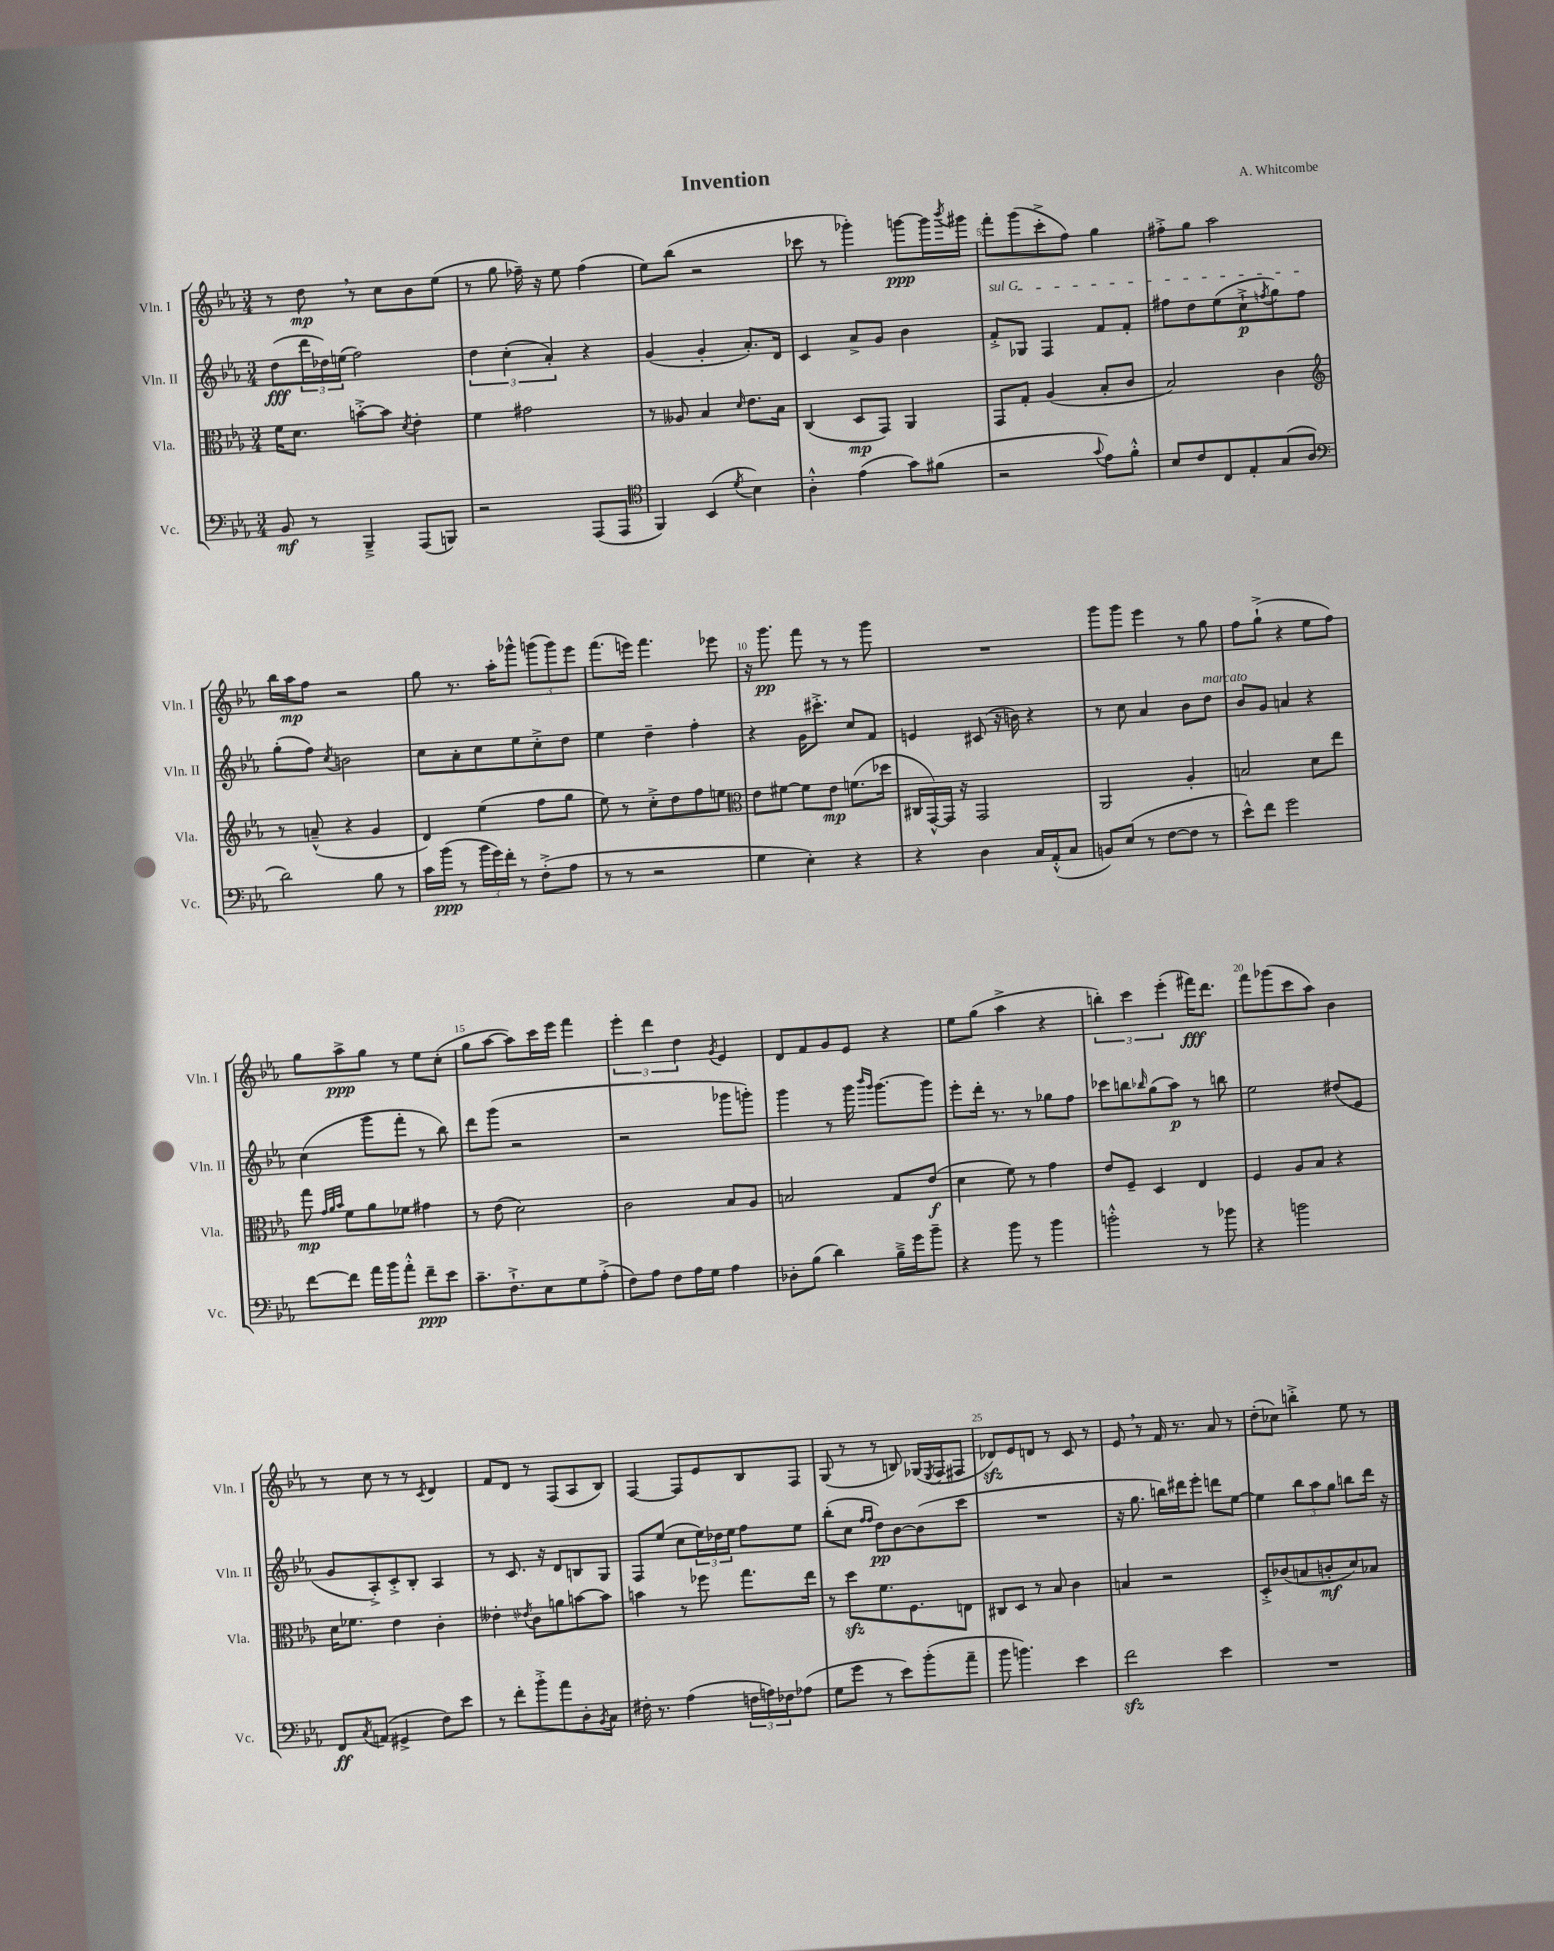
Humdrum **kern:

**kern	**dynam	**kern	**dynam	**kern	**dynam	**kern	**dynam
*part4	*part4	*part3	*part3	*part2	*part2	*part1	*part1
*staff4	*staff4	*staff3	*staff3	*staff2	*staff2	*staff1	*staff1
*I"Vc.	*	*I"Vla.	*	*I"Vln. II	*	*I"Vln. I	*
*I'Vc.	*	*I'Vla.	*	*I'Vln. II	*	*I'Vln. I	*
*clefF4	*	*clefC3	*	*clefG2	*	*clefG2	*
*k[b-e-a-]	*	*k[b-e-a-]	*	*k[b-e-a-]	*	*k[b-e-a-]	*
*M3/4	*	*M3/4	*	*M3/4	*	*M3/4	*
=1	=1	=1	=1	=1	=1	=1	=1
8BB-/	mf	16f\KL	.	(8dd\L	fff	8r	.
.	.	8.d\J	.	.	.	.	.
8r	.	.	.	24ddd\L	.	8dd,\	mp
.	.	.	.	24dd-X\)	.	.	.
.	.	.	.	(24een\JJ	.	.	.
4BBB-~^/	.	[8bn'^\L	.	2ff\)	.	8r	.
.	.	8b\J]	.	.	.	8cc\L	.
.	.	8qd/	.	.	.	.	.
(8AAA-/L	.	4e-'\	.	.	.	8b-\	.
8BBBn/J)	.	.	.	.	.	(8ee-\J	.
=2	=2	=2	=2	=2	=2	=2	=2
2r	.	4f\	.	6dd\	.	8r	.
.	.	.	.	.	.	8gg\	.
.	.	.	.	(6cc'\	.	.	.
.	.	2g#X\	.	.	.	16ff-X~\)	.
.	.	.	.	.	.	16r	.
.	.	.	.	6a-'/)	.	.	.
.	.	.	.	.	.	8ee-\	.
(8AAA-/L	.	.	.	4r	.	(4ff-\	.
8AAA-/J	.	.	.	.	.	.	.
=3	=3	=3	=3	=3	=3	=3	=3
*clefC4	*	*	*	*	*	*	*
4FF/)	.	8r	.	(4g/	.	8ee-\L)	.
.	.	8A--X/	.	.	.	(8bb-\J	.
(4BB-/	.	4B-/	.	4g'/	.	2r	.
8qd/	.	16qqd/	.	.	.	.	.
4B-\)	.	8.e-\L	.	8.a-'/L)	.	.	.
.	.	16B-\Jk	.	16d/Jk	.	.	.
=4	=4	=4	=4	=4	=4	=4	=4
4A-'^^\	.	(4C/	.	4c/	.	8ccc-X\	.
.	.	.	.	.	.	8r	.
(4e-\	.	8D/L	mp	8a-^/L	.	4ggg-X'\)	.
.	.	8GG/J)	.	8g/J	.	.	.
8g\L)	.	4AA-/	.	4b-\	.	[8gggn\L	ppp
(8f#X\J	.	.	.	.	.	16ggg\L]	.
.	.	.	.	.	.	8qbbb-/	.
.	.	.	.	.	.	16ggg#X\JJ	.
=5	=5	=5	=5	=5	=5	=5	=5
!	!	!	!	!LO:TX:a:i:t=sul G	!	!	!
2r	.	8GG/L	.	8f'^/L	.	8fff'\L	.
.	.	8G'/J	.	8G-X/J	.	(8ggg\	.
.	.	(4A-/	.	4F/	.	8ccc'^\	.
.	.	.	.	.	.	8ff\J)	.
8qqg/	.	.	.	.	.	.	.
8e-\L)	.	8B-'/L	.	8f/L	.	4gg\	.
8f'^^\J	.	8c/J	.	8f'/J	.	.	.
=6	=6	=6	=6	=6	=6	=6	=6
8B-/L	.	2B-/)	.	8ff#X\L	.	8ff#X'^\L	.
8c/	.	.	.	8dd\	.	8gg\J	.
8C/	.	.	.	(8ee-\	.	2aa-\	.
8E-'/	.	.	.	8cc`^\	p	.	.
.	.	.	.	8qffn/	.	.	.
(8G/	.	4c\	.	8gg\)	.	.	.
8A-/J	.	.	.	8ff\J	.	.	.
!!LO:LB:g=z
=7	=7	=7	=7	=7	=7	=7	=7
*clefF4	*	*clefG2	*	*	*	*	*
2d\)	.	8r	.	(8gg'\L	.	16bb-\LL	.
.	.	.	.	.	.	16aa-\J	mp
.	.	(8an~^^/	.	8ff\J)	.	8ff\J	.
.	.	.	.	8qcc/	.	.	.
.	.	4r	.	2bn\	.	2r	.
8B-\	.	4g/	.	.	.	.	.
8r	.	.	.	.	.	.	.
=8	=8	=8	=8	=8	=8	=8	=8
16c\LL	.	4d/)	.	8cc\L	.	8gg\	.
(16b-\JJ	ppp	.	.	.	.	.	.
8r	.	.	.	8a-'\	.	8.r	.
24b-\LL	.	(4ee-\	.	8cc\	.	.	.
24g\)	.	.	.	.	.	.	.
.	.	.	.	.	.	16aa-'\KL	.
24f'\JJ	.	.	.	.	.	.	.
8r	.	.	.	8ee-\	.	8ggg-X^^\J	.
(8F'^\L	.	8ff\L	.	8cc'^\	.	(12gggn\L	.
.	.	.	.	.	.	12ggg\)	.
8A-\J	.	8gg\J	.	8dd\J	.	.	.
.	.	.	.	.	.	12eee-\J	.
=9	=9	=9	=9	=9	=9	=9	=9
8r	.	8ee-\)	.	4ee-\	.	(8.fff\L	.
8r	.	8r	.	.	.	.	.
.	.	.	.	.	.	16eeen\Jk)	.
2r	.	8cc'^\L	.	4dd~\	.	4.fff\	.
.	.	8dd\	.	.	.	.	.
.	.	8ff\	.	4ff'\	.	.	.
.	.	8een\J	.	.	.	8eee-X\	.
=10	=10	=10	=10	=10	=10	=10	=10
*	*	*clefC3	*	*	*	*	*
4G\	.	8e-\L	.	4r	.	16r	.
.	.	.	.	.	.	8.ggg\	pp
.	.	[8f#X\J	.	.	.	.	.
4E-'\)	.	8f#\L]	.	16g\KL	.	8fff\	.
.	.	.	.	8.ccc#X'^\J	.	.	.
.	.	8e-\J	mp	.	.	8r	.
4r	.	(8.fn\L	.	8cc/L	.	8r	.
.	.	.	.	8f/J	.	8ggg\	.
.	.	16dd-X\Jk	.	.	.	.	.
=11	=11	=11	=11	=11	=11	=11	=11
4r	.	16C#X/LL	.	4en/	.	2.r	.
.	.	[16GG^^/)	.	.	.	.	.
.	.	16GG/JJ]	.	.	.	.	.
.	.	16r	.	.	.	.	.
4D\	.	2GG/	.	(8c#X/	.	.	.
.	.	.	.	16r	.	.	.
.	.	.	.	16bn\)	.	.	.
16C/LL	.	.	.	4r	.	.	.
(16AA-'^^/J	.	.	.	.	.	.	.
8C/J	.	.	.	.	.	.	.
=12	=12	=12	=12	=12	=12	=12	=12
8BBn/L)	.	2AA-/	.	8r	.	8ggg\L	.
(8E-/J	.	.	.	8cc\	.	8ggg\J	.
8r	.	.	.	4a-/	.	4eee-\	.
[8F\L	.	.	.	.	.	.	.
8F\J]	.	4A-'/	.	8b-\L	.	8r	.
!	!	!	!	!LO:TX:a:i:t=marcato	!	!	!
8r	.	.	.	8dd\J	.	8gg\	.
=13	=13	=13	=13	=13	=13	=13	=13
8e-^^\L)	.	2Bn/	.	8b-/L	.	8ff\L	.
8f\J	.	.	.	8g/J	.	(8gg`^\J	.
2g\	.	.	.	4an/	.	4r	.
.	.	8d\L	.	4r	.	8ee-\L	.
.	.	8ee-\J	.	.	.	8ff\J)	.
!!LO:LB:g=z
=14	=14	=14	=14	=14	=14	=14	=14
[8f\L	.	8gg\	mp	(4cc\	.	8gg\L	.
.	.	32qqg/LLL	.	.	.	.	.
.	.	32qqa-/	.	.	.	.	.
.	.	32qqb-/JJJ	.	.	.	.	.
8f\J]	.	8f\L	.	.	.	8aa-^\	ppp
16a-\LL	.	8a-\	.	8ggg\L	.	8gg\J	.
16b-\J	.	.	.	.	.	.	.
8a-'^^\J	.	8f-X\J	.	8fff'\J	.	8r	.
8f~\L	ppp	4g#X\	.	8r	.	8ee-\L	.
8e-\J	.	.	.	8bb-\)	.	(8cc'\J	.
=15	=15	=15	=15	=15	=15	=15	=15
8.c~\L	.	8r	.	8ddd\L	.	8gg\L	.
.	.	(8e-\	.	(8ggg\J	.	[8aa-\J	.
8.F`^\	.	.	.	.	.	.	.
.	.	2d\)	.	2r	.	8aa-\L])	.
8E-\	.	.	.	.	.	16ccc\L	.
.	.	.	.	.	.	16eee-\JJ	.
8G\	.	.	.	.	.	4fff\	.
(8A-'^\J	.	.	.	.	.	.	.
=16	=16	=16	=16	=16	=16	=16	=16
8F\L)	.	2c\	.	2r	.	6eee-'\	.
8A-\J	.	.	.	.	.	.	.
.	.	.	.	.	.	6ddd\	.
8F\L	.	.	.	.	.	.	.
.	.	.	.	.	.	6dd\	.
16A-\L	.	.	.	.	.	.	.
16G\JJ	.	.	.	.	.	.	.
.	.	.	.	.	.	8qg/	.
4A-\	.	8B-/L	.	8ggg-X\L	.	4e-/	.
.	.	8A-/J	.	8gggn'\J)	.	.	.
=17	=17	=17	=17	=17	=17	=17	=17
8D-X'\L	.	2Bn/	.	4ggg\	.	8d/L	.
(8B-\J	.	.	.	.	.	8f/	.
4d\)	.	.	.	8r	.	8g/	.
.	.	.	.	16ggg\	.	8e-/J	.
.	.	.	.	16qqbbb-/LL	.	.	.
.	.	.	.	16qqggg/JJ	.	.	.
.	.	.	.	[8.ggg\L	.	.	.
16B-~^\LL	.	8G/L	.	.	.	4r	.
16g\J	.	.	.	.	.	.	.
8b-~\J	.	(8e-/J	f	8ggg\J]	.	.	.
=18	=18	=18	=18	=18	=18	=18	=18
4r	.	4d\	.	8eee-'\L	.	8ee-\L	.
.	.	.	.	16ddd'\Jk	.	(8gg\J	.
.	.	.	.	8.r	.	.	.
8b-\	.	8f\)	.	.	.	4aa-^\	.
8r	.	8r	.	8r	.	.	.
4b-\	.	4g\	.	8gg-X\L	.	4r	.
.	.	.	.	8ff\J	.	.	.
=19	=19	=19	=19	=19	=19	=19	=19
2bn'^^\	.	8e-/L	.	8ccc-X\L	.	6bbn'\)	.
.	.	8F~/J	.	8bbn\	.	.	.
.	.	.	.	.	.	6ccc\	.
.	.	.	.	16qqbb-X/	.	.	.
.	.	4D/	.	(8gg\	.	.	.
.	.	.	.	.	.	(6eee-'\	.
.	.	.	.	8aa-\J)	p	.	.
8r	.	4E-/	.	8r	.	16fff#X\KL)	fff
.	.	.	.	.	.	8.ddd\J	.
8b-X\	.	.	.	8bbn\	.	.	.
=20	=20	=20	=20	=20	=20	=20	=20
4r	.	4F/	.	2ee-\	.	8fff\L	.
.	.	.	.	.	.	(8ggg-X\	.
2bn\	.	8A-/L	.	.	.	8ccc\	.
.	.	8B-/J	.	.	.	8aa-\J)	.
.	.	4r	.	(8dd#X/L	.	4b-\	.
.	.	.	.	8e-/J	.	.	.
!!LO:LB:g=z
=21	=21	=21	=21	=21	=21	=21	=21
8FF/L	ff	16d\KL	.	8g/L	.	8r	.
.	.	8.f-X\J	.	.	.	.	.
8qC/	.	.	.	.	.	.	.
(8AAn/J	.	.	.	8A-'^/)	.	8cc\	.
4GG#X^/	.	4e-\	.	8c'^/	.	8r	.
.	.	.	.	8B-'/J	.	8r	.
.	.	.	.	.	.	8qc/	.
8F\L)	.	4c'\	.	4A-/	.	4d/	.
8e-\J	.	.	.	.	.	.	.
=22	=22	=22	=22	=22	=22	=22	=22
8r	.	4e--X'\	.	8r	.	8f/L	.
8f'\L	.	.	.	8.c/	.	8d/J	.
.	.	8qe-X/	.	.	.	.	.
8b-'^\	.	8c\L	.	.	.	8r	.
.	.	.	.	16r	.	.	.
8a-\	.	8an\	.	8d/L	.	(8F/L	.
8D'\	.	[8bn\	.	8Bn/	.	8A-/	.
8qBB-/	.	.	.	.	.	.	.
8C\J	.	8b\J]	.	8G/J	.	8B-/J)	.
=23	=23	=23	=23	=23	=23	=23	=23
16F#X'\	.	4bn\	.	8F/L	.	[4F/	.
8.r	.	.	.	.	.	.	.
.	.	.	.	(8ee-/J	.	.	.
(4A-\	.	8r	.	8cc\L	.	8F/L]	.
.	.	8ff-X\	.	24ee-\L)	.	8e-/	.
.	.	.	.	24dd-X\	.	.	.
.	.	.	.	24ee-\JJ	.	.	.
24Fn\LL	.	8.gg\L	.	8ff\L	.	8B-/	.
24An\)	.	.	.	.	.	.	.
24F-X\J	.	.	.	.	.	.	.
(8A-X\J	.	.	.	8ee-\J	.	8F/J	.
.	.	16ee-\Jk	.	.	.	.	.
=24	=24	=24	=24	=24	=24	=24	=24
8G\L	.	8r	.	(8bb-'\L	.	(8G/	.
8g\J	.	8ddzz\L	.	8cc\J	.	8r	.
.	.	.	.	16qqff/LL	.	.	.
.	.	.	.	16qqff/JJ	.	.	.
8r	.	8.f\	.	8dd\L)	pp	8r	.
8e-\L)	.	.	.	[8b-\	.	8Bn/)	.
.	.	8.F\	.	.	.	.	.
(8b-'\	.	.	.	(8b-\]	.	(16G-X/LL	.
.	.	.	.	.	.	8qE-/	.
.	.	.	.	.	.	16F/J	.
8a-~\J	.	8En\J	.	8ccc\J	.	8F#X/J	.
=25	=25	=25	=25	=25	=25	=25	=25
8b-\	.	8C#X/L	.	2.r	.	8d-Xzz/L)	.
4.bn\)	.	8D/J	.	.	.	8e-/	.
.	.	8r	.	.	.	8dn/J	.
.	.	8B-/	.	.	.	8r	.
4e-\	.	4c\	.	.	.	8c/	.
.	.	.	.	.	.	8r	.
=26	=26	=26	=26	=26	=26	=26	=26
2fzz\	.	4Bn/	.	16r	.	8e-,/	.
.	.	.	.	8.gg\	.	.	.
.	.	.	.	.	.	8r	.
.	.	2r	.	16bbn\LL)	.	16f/	.
.	.	.	.	16ddd#X\J	.	8.r	.
.	.	.	.	8eee-'\J	.	.	.
4e-\	.	.	.	8dddn\L	.	8a-/	.
.	.	.	.	[8ee-\J	.	8r	.
=27	=27	=27	=27	=27	=27	=27	=27
2.r	.	8D'^/L	.	4ee-\]	.	(8dd'\L	.
.	.	(8c-X/	.	.	.	8cc-X\J)	.
.	.	8Bn/	.	12bb-\L	.	4bbn'^\	.
.	.	.	.	12aa-\	.	.	.
.	.	8cn'/	mf	.	.	.	.
.	.	.	.	12gg\J	.	.	.
.	.	8d/)	.	8bbn\L	.	8ee-\	.
.	.	8B-X/J	.	16ddd\Jk	.	8r	.
.	.	.	.	16r	.	.	.
==	==	==	==	==	==	==	==
*-	*-	*-	*-	*-	*-	*-	*-
